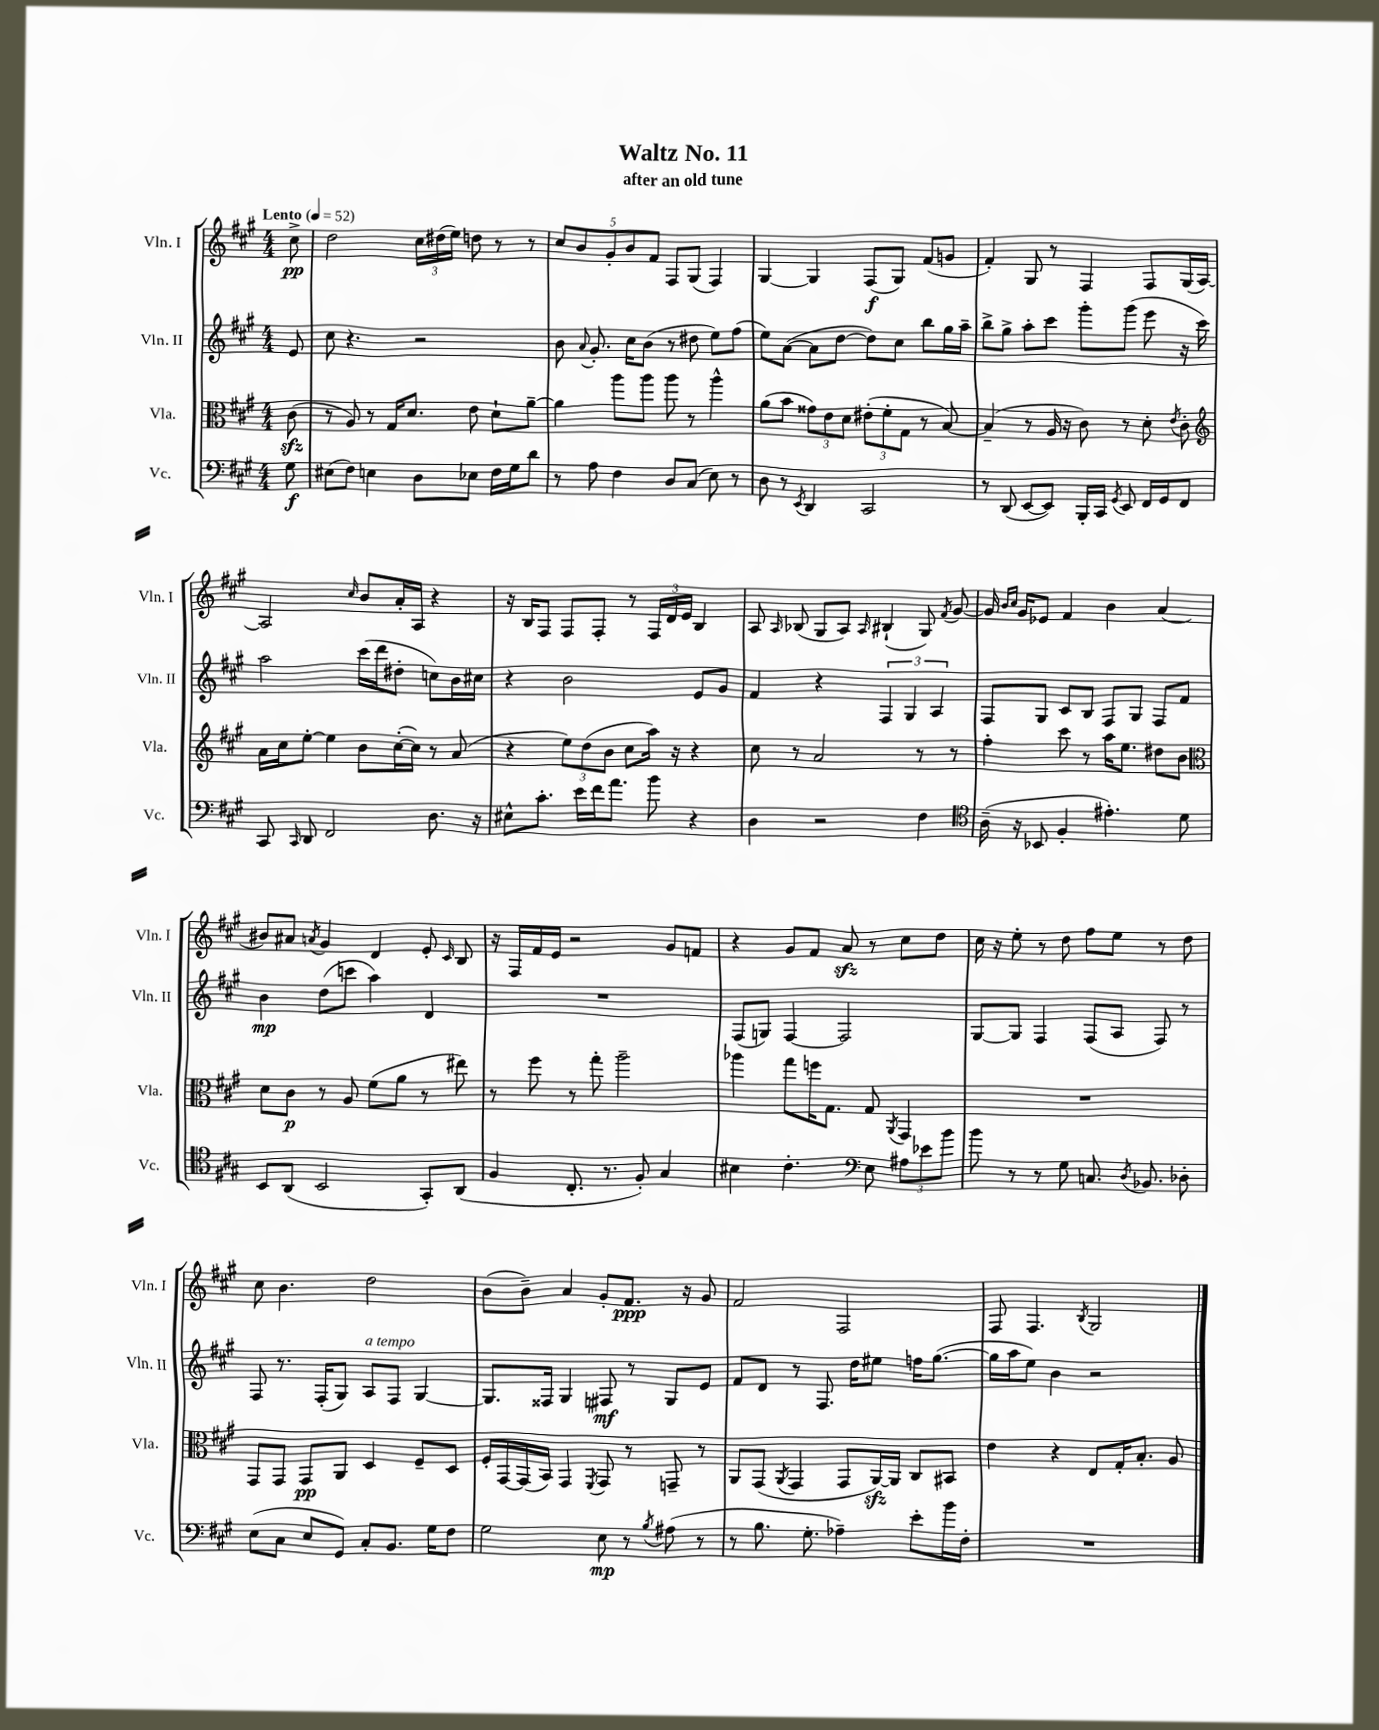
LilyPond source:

\header { title = "Waltz No. 11" subtitle = "after an old tune" }
<<
\new StaffGroup <<
\new Staff = "s0" \with { instrumentName = "Vln. I" shortInstrumentName = "Vln. I" } {
    \clef treble \key a \major \numericTimeSignature \time 4/4 \partial 8 \tempo "Lento" 4 = 52
    \autoBeamOff cis''8->\pp |
    d''2 \tuplet 3/2 { cis''16[ dis''16( e''16]) } d''8 r8 r8 |
    \tuplet 5/4 { cis''8[ b'8 gis'8-. b'8 fis'8] } fis8[ gis8]( fis4) |
    gis4~ gis4 fis8[\f( gis8]) fis'8[( g'8] |
    fis'4-.) gis8 r8 fis4 fis8[ gis16( a16]~) |
    a2 \grace { cis''16 } b'8[ a'16-. a16] r4 |
    r16 b16[ fis8] fis8[ fis8]-. r8 \tuplet 3/2 { fis16[ d'16 e'16] } b4 |
    a8 \grace { a16 } bes8( gis8[ a8]) \grace { a16 } bis4-!( gis8) \acciaccatura { fis'8 } gis'8~ |
    gis'16 \grace { b'16[ cis''16] } gis'16[ ees'8] fis'4 b'4 a'4( |
    bis'8[) ais'8] \acciaccatura { a'8 } gis'4 d'4 e'8-. \grace { cis'16 } b8 |
    r16 fis16[ fis'16 e'16] r2 gis'8[ f'8] |
    r4 gis'8[ fis'8] a'8\sfz r8 cis''8[ d''8] |
    cis''16 r16 e''8-. r8 d''8 fis''8[ e''8] r8 d''8 |
    cis''8 b'4. d''2 |
    b'8[( b'8]--) a'4 gis'8[-. fis'8.]\ppp r16 gis'8 |
    fis'2 fis2 |
    fis8 fis4. \acciaccatura { b8 } gis2 \bar "|." |
}
\new Staff = "s1" \with { instrumentName = "Vln. II" shortInstrumentName = "Vln. II" } {
    \clef treble \key a \major \numericTimeSignature \time 4/4 \partial 8
    \autoBeamOff e'8 |
    cis''8 r4. r2 |
    b'8 \appoggiatura { a'8 } gis'8.-. cis''16[ b'8]( r8 dis''8 e''8[) fis''8]( |
    e''8[) a'8]~( a'8[ d''8]~ d''8[) cis''8] b''8[ gis''16 a''16]-- |
    b''8[-> gis''8]-> a''8[-. cis'''8] gis'''8[-. gis'''8]( e'''8 r16 cis'''16) |
    a''2 cis'''16[( d'''16 dis''8]-. c''8[) b'16 cis''16] |
    r4 b'2 e'8[ gis'8] |
    fis'4 r4 \tuplet 3/2 { fis4 gis4 a4 } |
    fis8[ gis8] cis'8[ b8] fis8[ gis8] fis8[ fis'8] |
    b'4\mp d''8[( c'''8] a''4) d'4 |
    R1 |
    fis8[( g8]) fis4~ fis2 |
    gis8[~ gis8] fis4 fis8[( a8] fis8) r8 |
    fis8 r8. fis16[-.( gis8]) a8[^\markup { \italic "a tempo" } fis8] gis4~ |
    gis8.[ fisis16] gis4 fis8\mf r8 gis8[ e'8] |
    fis'8[ d'8] r8 fis8. d''16[ eis''8] f''16[ gis''8.]~( |
    gis''16[ a''16 e''8]) b'4 r2 \bar "|." |
}
\new Staff = "s2" \with { instrumentName = "Vla." shortInstrumentName = "Vla." } {
    \clef alto \key a \major \numericTimeSignature \time 4/4 \partial 8
    \autoBeamOff cis'8\sfz( |
    r8 a8) r8 gis16[ d'8.] e'8 d'8[-! a'8]~-- |
    a'4 a''8[ a''8] a''8 r8 a''4-^ |
    a'8[( b'8] \tuplet 3/2 { gisis'8[) e'8 d'8] } \tuplet 3/2 { eis'8[-.( fis'8-. gis8] } r8 b8~) |
    b4--( r8 a16 r16 cis'8) r8 d'8-. \acciaccatura { e'8 } cis'8-. |
    \clef treble a'16[ cis''16 e''8]~-. e''4 b'8[ cis''16~-.( cis''16]) r8 a'8( |
    r4 \tuplet 3/2 { e''8[) d''8( b'8] } cis''8[ a''16]) r16 r4 |
    cis''8 r8 a'2 r8 r8 |
    fis''4-. cis'''8 r8 a''16[ e''8.] dis''8[ b'8] |
    \clef alto d'8[ cis'8]\p r8 a8 fis'8[( a'8] r8 eis''8) |
    r8 fis''8 r8 gis''8-. a''2-- |
    aes''4 gis''8[ f''16 gis8.] gis8 \acciaccatura { a,8 } gis,4 |
    R1 |
    gis,8[ gis,8] gis,8[\pp a,8] d4 fis8[-- d8] |
    fis16[-. gis,16~ gis,16( b,16]) gis,4 \acciaccatura { fis,8 } gis,8 r8 g,8-- r8 |
    a,8[ gis,8]( \acciaccatura { a,8 } gis,4 gis,8[ a,16~\sfz) a,16] cis8[ bis,8] |
    e'4 r4 e8[ gis16-. b8.]-. a8 \bar "|." |
}
\new Staff = "s3" \with { instrumentName = "Vc." shortInstrumentName = "Vc." } {
    \clef bass \key a \major \numericTimeSignature \time 4/4 \partial 8
    \autoBeamOff gis8\f |
    eis8[( fis8]) e4 d8[ ees8] fis16[ gis16 d'8] |
    r8 a8 fis4 d8[ cis8]( e8) r8 |
    d8 r8 \acciaccatura { e,8 } d,4 cis,2 |
    r8 d,8( e,8[~ e,8]) b,,16[-. cis,16] \acciaccatura { gis,8 } e,8 fis,16[ gis,16 fis,8] |
    cis,8 \grace { cis,16 } d,8 fis,2 d8. r16 |
    eis8[-^ cis'8.]-. e'16[ fis'16 a'8.] b'8 r4 |
    d4 r2 fis4 |
    \clef tenor a16--( r16 bes,8 fis4-. eis'4.-.) d'8 |
    b,8[ a,8]( b,2 gis,8[-.) a,8]( |
    fis4 cis8.-. r8. fis8-.) gis4 |
    bis4 cis'4.-. \clef bass e8 \tuplet 3/2 { ais8[ ees'8 b'8] } |
    b'8 r8 r8 gis8 c8. \acciaccatura { d8 } bes,8. des8-. |
    e8[( cis8] e8[ gis,8]) cis8[-. b,8.] gis16[ fis8] |
    gis2 e8\mp r8 \acciaccatura { b8 } ais8( r8 |
    r8 b8. gis8.-. aes4--) e'8[-. b'16 fis16]-. |
    R1 \bar "|." |
}
>>
>>
\layout { \context { \Score \remove "Bar_number_engraver" } }
